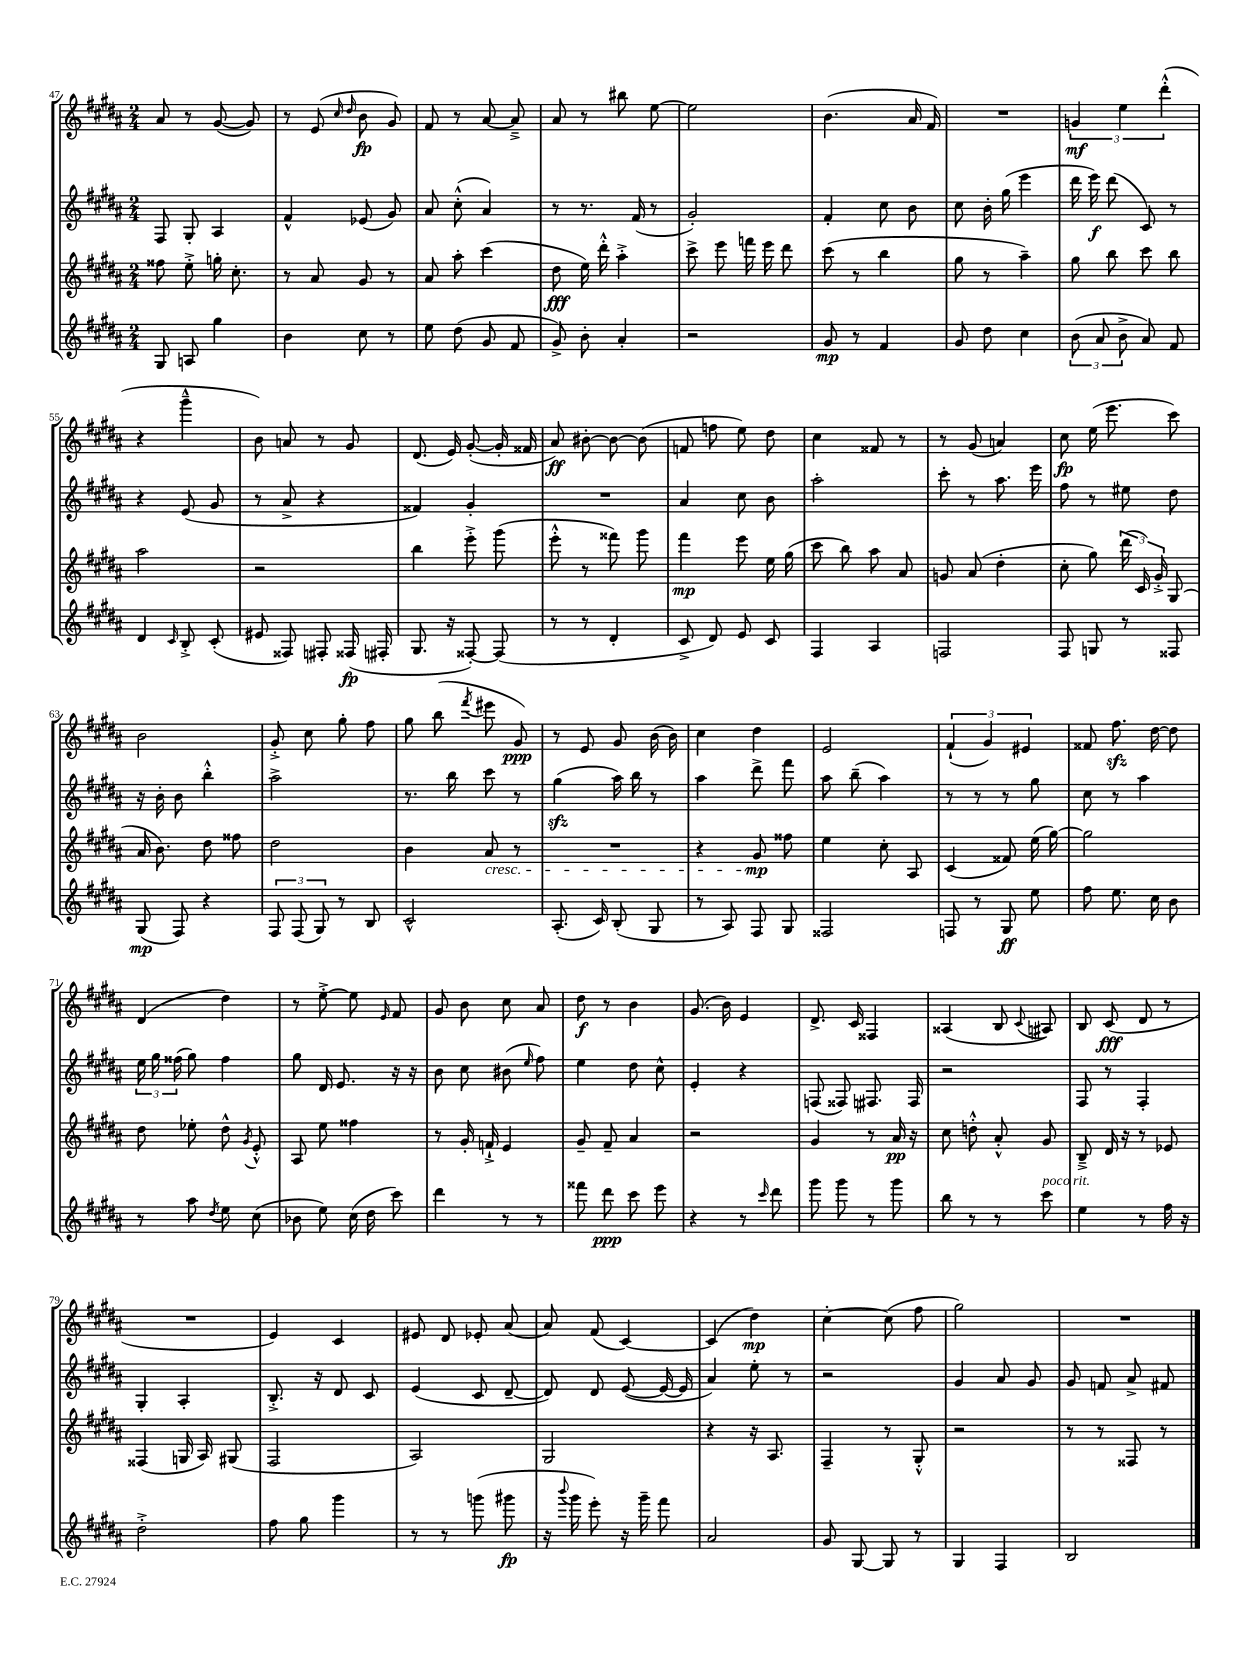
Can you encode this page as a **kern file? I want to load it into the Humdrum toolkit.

**kern	**dynam	**kern	**dynam	**kern	**dynam	**kern	**dynam
*part4	*part4	*part3	*part3	*part2	*part2	*part1	*part1
*staff4	*staff4	*staff3	*staff3	*staff2	*staff2	*staff1	*staff1
*clefG2	*	*clefG2	*	*clefG2	*	*clefG2	*
*k[f#c#g#d#a#]	*	*k[f#c#g#d#a#]	*	*k[f#c#g#d#a#]	*	*k[f#c#g#d#a#]	*
*M2/4	*	*M2/4	*	*M2/4	*	*M2/4	*
=47	=47	=47	=47	=47	=47	=47	=47
8G#/	.	8ff##X\	.	8F#/	.	8a#/	.
8An/	.	8ee'^\	.	8G#'/	.	8r	.
4gg#\	.	16ggn'\	.	4A#/	.	([8g#/	.
.	.	8.cc#'\	.	.	.	.	.
.	.	.	.	.	.	8g#/])	.
=48	=48	=48	=48	=48	=48	=48	=48
4b\	.	8r	.	4f#^^/	.	8r	.
.	.	8a#/	.	.	.	(8e/	.
.	.	.	.	.	.	16qqcc#/	.
.	.	.	.	.	.	16qqdd#/	.
8cc#\	.	8g#/	.	(8e-X/	.	8b\	fp
8r	.	8r	.	8g#/)	.	8g#/)	.
=49	=49	=49	=49	=49	=49	=49	=49
8ee\	.	8a#/	.	8a#/	.	8f#/	.
(8dd#\	.	8aa#'\	.	(8cc#'^^\	.	8r	.
8g#/	.	(4ccc#\	.	4a#/)	.	[8a#/	.
8f#/	.	.	.	.	.	8a#~^/]	.
=50	=50	=50	=50	=50	=50	=50	=50
8g#^/)	.	8dd#\	fff	8r	.	8a#/	.
8b'\	.	16ee\)	.	8.r	.	8r	.
.	.	16ddd#'^^\	.	.	.	.	.
4a#'/	.	4aa#'^\	.	.	.	8bb#X\	.
.	.	.	.	(16f#/	.	.	.
.	.	.	.	8r	.	[8ee\	.
=51	=51	=51	=51	=51	=51	=51	=51
2r	.	8ccc#^\	.	2g#'/)	.	2ee\]	.
.	.	8eee\	.	.	.	.	.
.	.	16fffn\	.	.	.	.	.
.	.	16eee\	.	.	.	.	.
.	.	8ddd#\	.	.	.	.	.
=52	=52	=52	=52	=52	=52	=52	=52
8g#/	mp	(8ccc#\	.	4f#'/	.	(4.b\	.
8r	.	8r	.	.	.	.	.
4f#/	.	4bb\	.	8cc#\	.	.	.
.	.	.	.	8b\	.	16a#/	.
.	.	.	.	.	.	16f#/)	.
=53	=53	=53	=53	=53	=53	=53	=53
8g#/	.	8gg#\	.	8cc#\	.	2r	.
8dd#\	.	8r	.	16b'\	.	.	.
.	.	.	.	(16gg#\	.	.	.
4cc#\	.	4aa#~\)	.	4eee\	.	.	.
=54	=54	=54	=54	=54	=54	=54	=54
(12b\	.	8gg#\	.	16ddd#\	.	6gn/	mf
.	.	.	.	16eee\)	f	.	.
12a#/	.	.	.	.	.	.	.
.	.	8bb\	.	(8ddd#\	.	.	.
12b^\	.	.	.	.	.	6ee\	.
8a#/)	.	8ccc#\	.	8c#/)	.	.	.
.	.	.	.	.	.	(6ddd#'^^\	.
8f#/	.	8bb\	.	8r	.	.	.
!!LO:LB:g=z
=55	=55	=55	=55	=55	=55	=55	=55
4d#/	.	2aa#\	.	4r	.	4r	.
16qqc#/	.	.	.	.	.	.	.
8B'^/	.	.	.	(8e/	.	4ggg#~^^\	.
(8c#'/	.	.	.	8g#/	.	.	.
=56	=56	=56	=56	=56	=56	=56	=56
8e#X/	.	2r	.	8r	.	8b\)	.
8F##X/)	.	.	.	8a#^/	.	8an/	.
8F#X'/	.	.	.	4r	.	8r	.
(16F##X/	fp	.	.	.	.	8g#/	.
16F#X'/	.	.	.	.	.	.	.
=57	=57	=57	=57	=57	=57	=57	=57
8.G#/	.	4bb\	.	4f##X/)	.	(8.d#/	.
16r	.	.	.	.	.	16e/)	.
[8F##X'/)	.	8eee'^\	.	4g#'/	.	([8g#'/	.
(8F##/]	.	(8ggg#\	.	.	.	16g#'/]	.
.	.	.	.	.	.	16f##X/	.
=58	=58	=58	=58	=58	=58	=58	=58
8r	.	8eee'^^\	.	2r	.	8a#/)	ff
8r	.	8r	.	.	.	[8b#X'\	.
4d#'/	.	8fff##X\)	.	.	.	8b#\_	.
.	.	8ggg#\	.	.	.	(8b#\]	.
=59	=59	=59	=59	=59	=59	=59	=59
8c#^/	.	4fff#\	mp	4a#/	.	8fn/	.
8d#/)	.	.	.	.	.	8ffn\	.
8e/	.	8eee\	.	8cc#\	.	8ee\)	.
8c#/	.	16ee\	.	8b\	.	8dd#\	.
.	.	(16gg#\	.	.	.	.	.
=60	=60	=60	=60	=60	=60	=60	=60
4F#/	.	8ccc#\	.	2aa#'\	.	4cc#\	.
.	.	8bb\)	.	.	.	.	.
4A#/	.	8aa#\	.	.	.	8f##X/	.
.	.	8a#/	.	.	.	8r	.
=61	=61	=61	=61	=61	=61	=61	=61
2Fn/	.	8gn/	.	8ccc#'\	.	8r	.
.	.	(8a#/	.	8r	.	(8g#/	.
.	.	4dd#'\	.	8.aa#\	.	4an/)	.
.	.	.	.	16eee\	.	.	.
=62	=62	=62	=62	=62	=62	=62	=62
8F#/	.	8cc#'\	.	8ff#\	.	8cc#\	fp
8Gn/	.	8gg#\)	.	8r	.	(16ee\	.
.	.	.	.	.	.	8.eee\	.
8r	.	(24ddd#\	.	8ee#X\	.	.	.
.	.	24c#/)	.	.	.	.	.
.	.	24g#'^/	.	.	.	.	.
8F##X/	.	(8G#/	.	8dd#\	.	8ccc#\)	.
!!LO:LB:g=z
=63	=63	=63	=63	=63	=63	=63	=63
(8G#/	mp	16a#/	.	16r	.	2b\	.
.	.	8.b\)	.	16b'\	.	.	.
8F#/)	.	.	.	8b\	.	.	.
4r	.	8dd#\	.	4bb'^^\	.	.	.
.	.	8ff##X\	.	.	.	.	.
=64	=64	=64	=64	=64	=64	=64	=64
12F#/	.	2dd#\	.	2aa#^\	.	8g#'^/	.
(12F#/	.	.	.	.	.	.	.
.	.	.	.	.	.	8cc#\	.
12G#/)	.	.	.	.	.	.	.
8r	.	.	.	.	.	8gg#'\	.
8B/	.	.	.	.	.	8ff#\	.
=65	=65	=65	=65	=65	=65	=65	=65
2c#^^/	.	4b\	.	8.r	.	8gg#\	.
.	.	.	.	.	.	(8bb\	.
.	.	.	.	16bb\	.	.	.
.	.	.	.	.	.	8qfff#/	.
!	!	!LO:TX:b:i:t=cresc.	!	!	!	!	!
.	.	8a#/	.	8ccc#\	.	8eee#X\	.
.	.	8r	.	8r	.	8g#/)	ppp
=66	=66	=66	=66	=66	=66	=66	=66
(8.A#'/	.	2r	.	(4gg#zz\	.	8r	.
.	.	.	.	.	.	8e/	.
16c#/)	.	.	.	.	.	.	.
(8B'/	.	.	.	16aa#\)	.	8g#/	.
.	.	.	.	16bb\	.	.	.
8G#/	.	.	.	8r	.	(16b\	.
.	.	.	.	.	.	16b\)	.
=67	=67	=67	=67	=67	=67	=67	=67
8r	.	4r	.	4aa#\	.	4cc#\	.
8A#/)	.	.	.	.	.	.	.
8F#/	.	8g#/	mp	8ddd#^\	.	4dd#\	.
8G#/	.	8ff##X\	.	8fff#\	.	.	.
=68	=68	=68	=68	=68	=68	=68	=68
2F##X/	.	4ee\	.	8aa#\	.	2e/	.
.	.	.	.	(8bb~\	.	.	.
.	.	8cc#'\	.	4aa#\)	.	.	.
.	.	8A#/	.	.	.	.	.
=69	=69	=69	=69	=69	=69	=69	=69
8Fn/	.	(4c#/	.	8r	.	(6f#`/	.
8r	.	.	.	8r	.	.	.
.	.	.	.	.	.	6g#/)	.
8G#/	ff	8f##X/)	.	8r	.	.	.
.	.	.	.	.	.	6e#X/	.
8ee\	.	(16ee\	.	8gg#\	.	.	.
.	.	[16gg#\)	.	.	.	.	.
=70	=70	=70	=70	=70	=70	=70	=70
8ff#\	.	2gg#\]	.	8cc#\	.	8f##X/	.
8.ee\	.	.	.	8r	.	8.ff#zz\	.
.	.	.	.	4aa#\	.	.	.
16cc#\	.	.	.	.	.	[16dd#\	.
8b\	.	.	.	.	.	8dd#\]	.
!!LO:LB:g=z
=71	=71	=71	=71	=71	=71	=71	=71
8r	.	8dd#\	.	24ee\	.	(4d#/	.
.	.	.	.	24gg#\	.	.	.
.	.	.	.	(24ff##X\	.	.	.
8aa#\	.	8ee-X'\	.	8gg#\)	.	.	.
8qdd#/	.	.	.	.	.	.	.
8ee\	.	8dd#^^\	.	4ff##\	.	4dd#\)	.
.	.	8qg#/	.	.	.	.	.
(8cc#\	.	8e'^^/	.	.	.	.	.
=72	=72	=72	=72	=72	=72	=72	=72
8b-X\	.	8A#/	.	8gg#\	.	8r	.
8ee\)	.	8ee\	.	16d#/	.	[8ee'^\	.
.	.	.	.	8.e/	.	.	.
(16cc#\	.	4ff##X\	.	.	.	8ee\]	.
16dd#\	.	.	.	.	.	.	.
.	.	.	.	.	.	16qqe/	.
8ccc#\)	.	.	.	16r	.	8f#/	.
.	.	.	.	16r	.	.	.
=73	=73	=73	=73	=73	=73	=73	=73
4ddd#\	.	8r	.	8b\	.	8g#/	.
.	.	16g#'/	.	8cc#\	.	8b\	.
.	.	16fn`^/	.	.	.	.	.
8r	.	4e/	.	(8b#X\	.	8cc#\	.
.	.	.	.	16qqee/	.	.	.
8r	.	.	.	8ff#\)	.	8a#/	.
=74	=74	=74	=74	=74	=74	=74	=74
8fff##X\	.	8g#~/	.	4ee\	.	8dd#\	f
8ddd#\	ppp	8f#~/	.	.	.	8r	.
8ccc#\	.	4a#/	.	8dd#\	.	4b\	.
8eee\	.	.	.	8cc#^^\	.	.	.
=75	=75	=75	=75	=75	=75	=75	=75
4r	.	2r	.	4e'/	.	(8.g#/	.
.	.	.	.	.	.	16b\)	.
8r	.	.	.	4r	.	4e/	.
16qqccc#/	.	.	.	.	.	.	.
8ddd#\	.	.	.	.	.	.	.
=76	=76	=76	=76	=76	=76	=76	=76
8ggg#\	.	4g#/	.	(8Fn/	.	8.d#^/	.
8ggg#\	.	.	.	8F##X/)	.	.	.
.	.	.	.	.	.	16c#/	.
8r	.	8r	.	8.F#X/	.	4F##X/	.
8ggg#\	.	16a#/	pp	.	.	.	.
.	.	16r	.	16F#/	.	.	.
=77	=77	=77	=77	=77	=77	=77	=77
8bb\	.	8cc#\	.	2r	.	(4A##X/	.
8r	.	8ddn'^^\	.	.	.	.	.
8r	.	8a#'^^/	.	.	.	8B/	.
.	.	.	.	.	.	8qqc#/	.
!LO:TX:a:i:t=poco rit.	!	!	!	!	!	!	!
8ccc#\	.	8g#/	.	.	.	8A#X/)	.
=78	=78	=78	=78	=78	=78	=78	=78
4ee\	.	8B~^/	.	8F#/	.	8B/	.
.	.	16d#/	.	8r	.	(8c#/	fff
.	.	16r	.	.	.	.	.
8r	.	8r	.	4F#'/	.	8d#/	.
16ff#\	.	8e-X/	.	.	.	8r	.
16r	.	.	.	.	.	.	.
!!LO:LB:g=z
=79	=79	=79	=79	=79	=79	=79	=79
2dd#'^\	.	(4F##X/	.	4G#'/	.	2r	.
.	.	16Gn/	.	4A#'/	.	.	.
.	.	16A#/)	.	.	.	.	.
.	.	(8G#X/	.	.	.	.	.
=80	=80	=80	=80	=80	=80	=80	=80
8ff#\	.	2F#/	.	8.B'^/	.	4e/)	.
8gg#\	.	.	.	.	.	.	.
.	.	.	.	16r	.	.	.
4ggg#\	.	.	.	8d#/	.	4c#/	.
.	.	.	.	8c#/	.	.	.
=81	=81	=81	=81	=81	=81	=81	=81
8r	.	2A#/)	.	(4e/	.	8e#X/	.
8r	.	.	.	.	.	8d#/	.
(8gggn\	.	.	.	8c#/	.	8e-X'/	.
8ggg#X\	fp	.	.	[8d#~/	.	(8a#/	.
=82	=82	=82	=82	=82	=82	=82	=82
16r	.	2G#/	.	8d#/])	.	8a#/)	.
8qqbbb/	.	.	.	.	.	.	.
16ggg#\	.	.	.	.	.	.	.
8eee'\)	.	.	.	8d#/	.	(8f#/	.
16r	.	.	.	([8e/	.	[4c#/)	.
16ggg#~\	.	.	.	.	.	.	.
8fff#\	.	.	.	16e/_	.	.	.
.	.	.	.	16e/]	.	.	.
=83	=83	=83	=83	=83	=83	=83	=83
2a#/	.	4r	.	4a#/)	.	(4c#/]	.
.	.	16r	.	8ee'\	.	4dd#\)	mp
.	.	8.A#/	.	.	.	.	.
.	.	.	.	8r	.	.	.
=84	=84	=84	=84	=84	=84	=84	=84
8g#/	.	4F#~/	.	2r	.	[4cc#'\	.
[8G#/	.	.	.	.	.	.	.
8G#/]	.	8r	.	.	.	(8cc#\]	.
8r	.	8G#'^^/	.	.	.	8ff#\	.
=85	=85	=85	=85	=85	=85	=85	=85
4G#/	.	2r	.	4g#/	.	2gg#\)	.
4F#/	.	.	.	8a#/	.	.	.
.	.	.	.	8g#/	.	.	.
=86	=86	=86	=86	=86	=86	=86	=86
2B/	.	8r	.	8g#/	.	2r	.
.	.	8r	.	8fn/	.	.	.
.	.	8F##X/	.	8a#^/	.	.	.
.	.	8r	.	8f#X/	.	.	.
==	==	==	==	==	==	==	==
*-	*-	*-	*-	*-	*-	*-	*-
